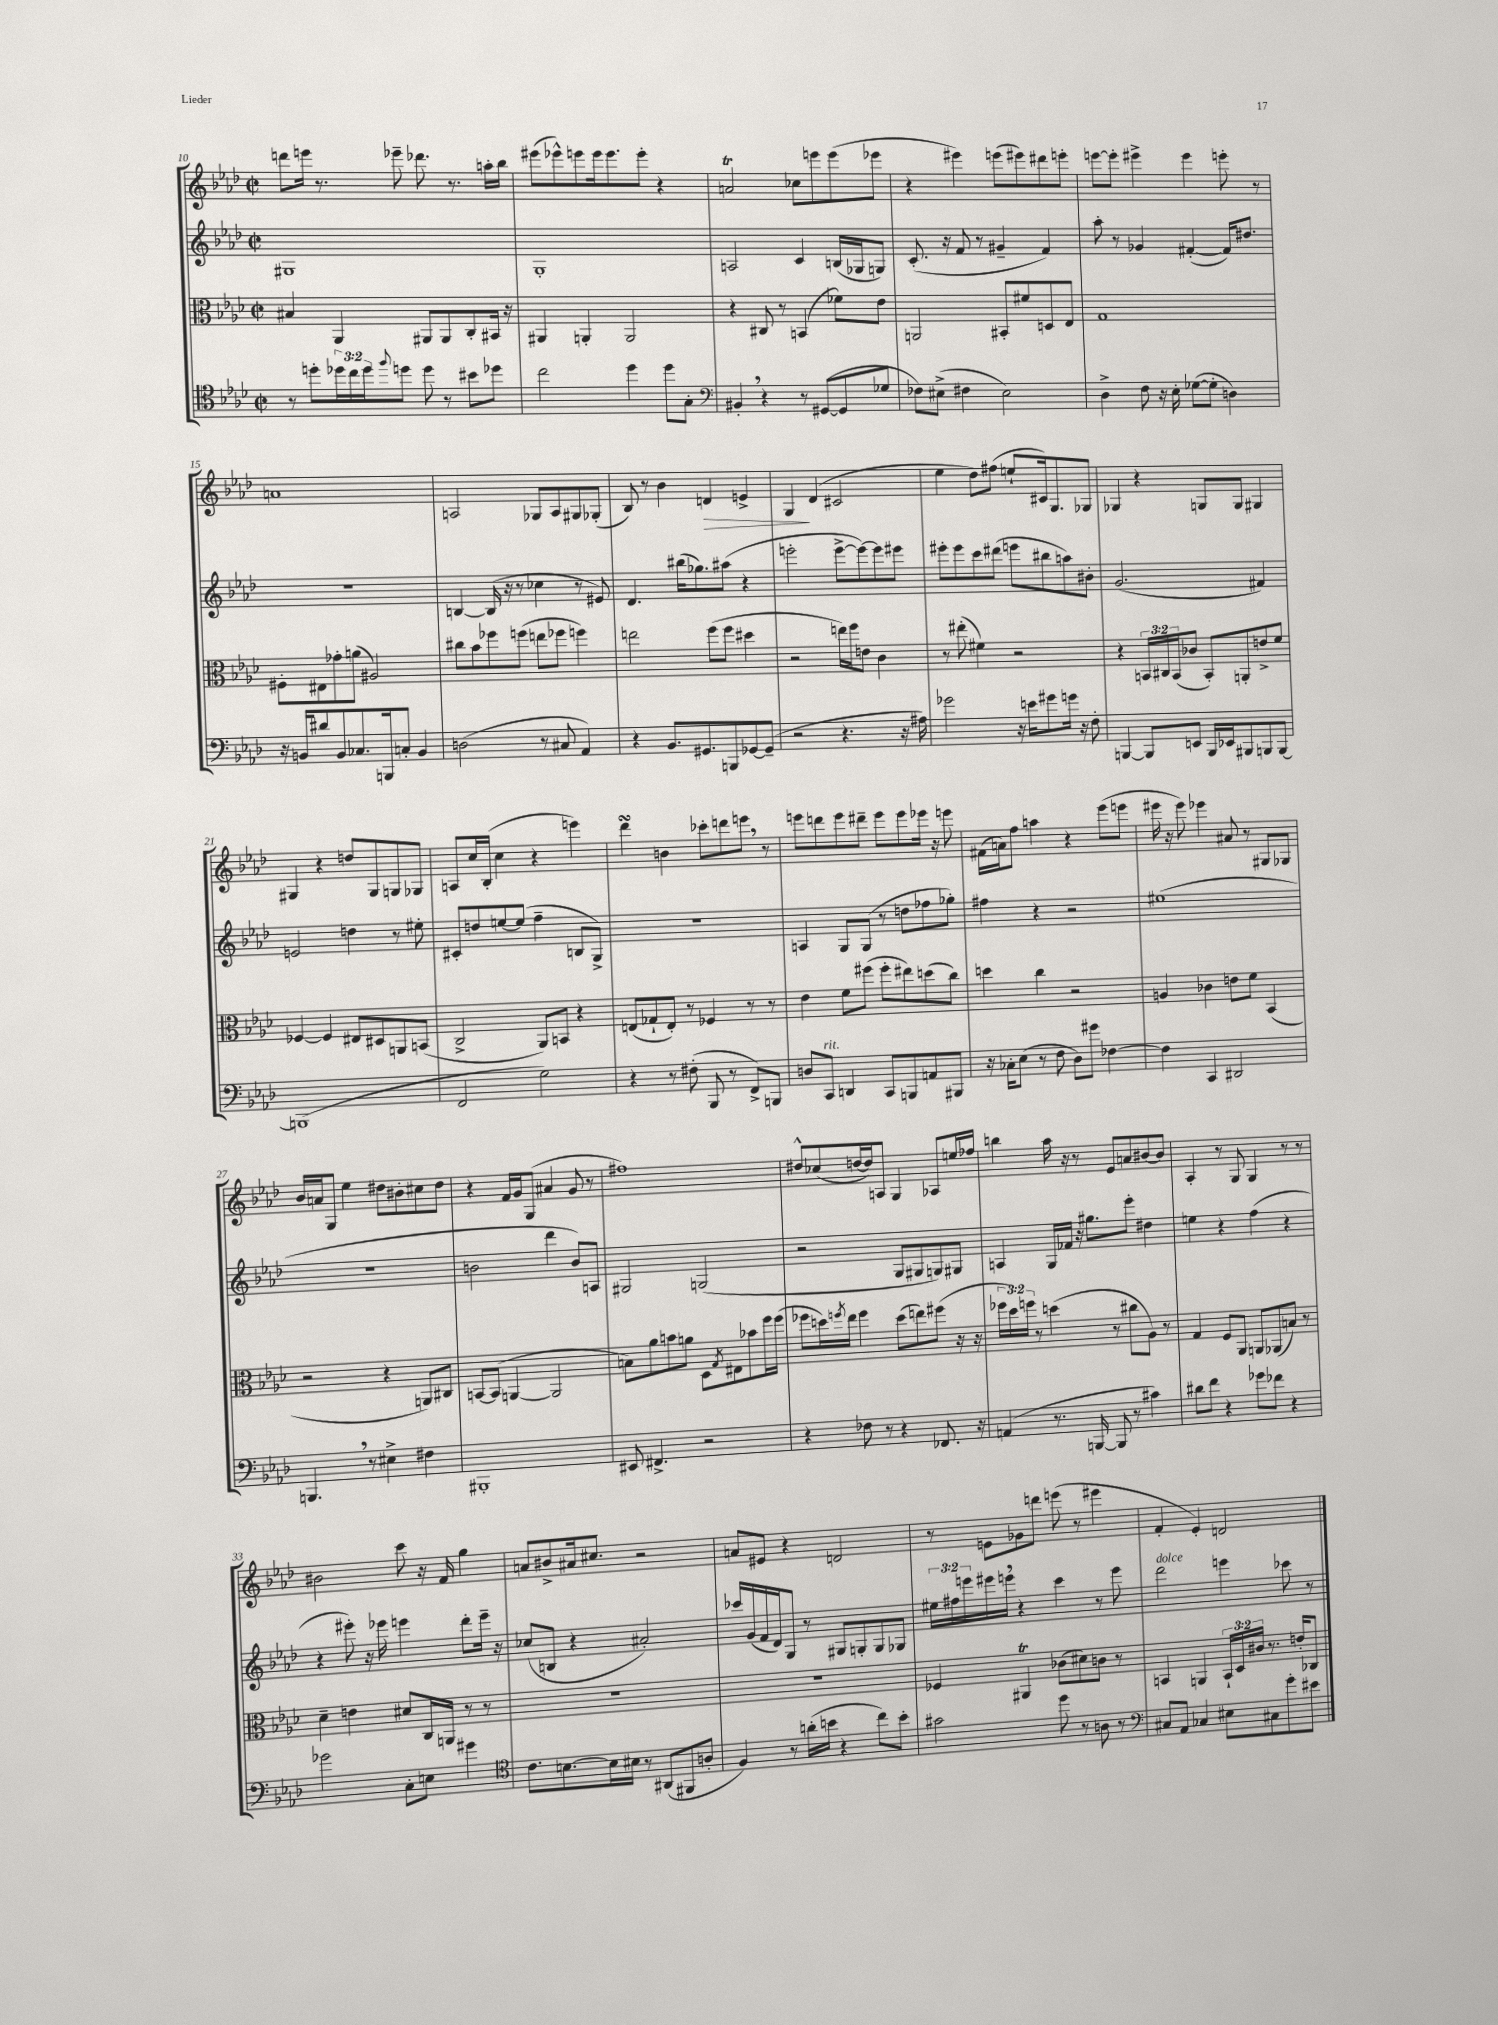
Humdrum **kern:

**kern	**kern	**kern	**kern
*staff4	*staff3	*staff2	*staff1
*clefC4	*clefC3	*clefG2	*clefG2
*k[b-e-a-d-]	*k[b-e-a-d-]	*k[b-e-a-d-]	*k[b-e-a-d-]
*M2/2	*M2/2	*M2/2	*M2/2
*met(c|)	*met(c|)	*met(c|)	*met(c|)
8r	4B#	1G#	8ddd
8dd'	.	.	16eee
.	.	.	8.r
24dd-	4AA-	.	.
24cc	.	.	.
24dd-	.	.	.
8qqff	.	.	.
8dd	.	.	8eee-~
8dd	8AA#	.	8.ddd-
8r	8AA#	.	.
.	.	.	8.r
8b#	8C'	.	.
8dd-	16BB#	.	16aa'
.	16r	.	16bb-
=	=	=	=
2cc	4AA#	1G'	(8eee#
.	.	.	8eee-^^)
.	4AA'	.	8eee
.	.	.	16eee
.	.	.	8.eee
4dd-	2AA	.	.
.	.	.	8eee'
8dd-	.	.	4r
8G'	.	.	.
=	=	=	=
*clefF4	*	*	*
4BB#'	4r	2A	2a
4r	8C#	.	.
.	8r	.	.
8r	(4BB	4c	8cc-
([8GG#	.	.	8eee
8GG#]	8f-)	(16B	(8eee
.	.	16G-	.
8G-	8e-	8G)	8eee-
=	=	=	=
8F-)	2AA	(8.c'	4r
(8E#^	.	.	.
.	.	16r	.
4F#	.	8f	4eee#)
.	.	8r	.
2E#)	8BB#'	4g#~	(8eee
.	8f#	.	8eee#)
.	8D	4f)	8ddd#
.	8E-	.	8eee'
=	=	=	=
4D-^	1G	8aa-'	[8eee
.	.	8r	8eee']
8F	.	4g-	4eee#^
16r	.	.	.
16E-'	.	.	.
([8G-	.	([4f#'	4eee#
8G-']	.	.	.
4D)	.	16f#])	8eee'
.	.	8.dd#	.
.	.	.	8r
=	=	=	=
16r	8F#'	1r	1a
16BB	.	.	.
8d#	8E#	.	.
8BB	8g-'	.	.
8.C-	(8a	.	.
.	2A#)	.	.
16BBB	.	.	.
8C'	.	.	.
4BB	.	.	.
=	=	=	=
(2D	8cc#	[4B	2A
.	8b-	.	.
.	8ff-	(16B]	.
.	.	16r	.
.	(8ff	8r	.
8r	8ee	4cc-	8G-
8C#	8ff-	.	8A
4AA-)	4ff)	8r	8G#
.	.	8e#)	(8G-'
=	=	=	=
4r	2ee	4.d-	8B-)
.	.	.	8r
8.BB-	.	.	4b-
.	.	(16bb#	.
8.GG#	.	8.gg-)	.
.	(8ff	.	4d
8BBB	8ff	(8aa#	.
[8GG-	4dd#	4r	4e^
(8GG-~]	.	.	.
=	=	=	=
2r	2r	2eee'	4G
.	.	.	(4d-
4.r	16ee)	[8eee^	2c#
.	16ff	.	.
.	8e	8eee_)	.
.	4c	8eee]	.
16r	.	8eee#	.
16A#)	.	.	.
=	=	=	=
2g-	8r	8eee#'	4ee-
.	(8ee#'	8eee#	.
.	4f#)	8ccc	8dd-)
.	.	(8ddd#	(8ff#
16r	2r	8eee	8ee`
16e	.	.	.
8g#	.	8bb#	16c#)
.	.	.	8.G
16g	.	8aa)	.
16r	.	.	.
8F'	.	8b#'	8G-
=	=	=	=
[4BBB	4r	(2.g	4G-
8BBB]	24BB	.	4r
.	24C#	.	.
.	(24BB	.	.
8EE	8c-	.	.
16BBB	8BB')	.	8G
16EE-	.	.	.
8BBB#	8AA'	.	8G
8BBB	8e^	4f#)	4G#
[8BBB	8f	.	.
=	=	=	=
(1BBB]	[4F-	2e	4G#
.	4F-]	.	4r
.	8E#	4dd	8dd
.	8D#	.	8G#
.	8AA	8r	8G
.	(8BB	8ee#'	8G-
=	=	=	=
2FF	2C^	8c#'	8A
.	.	8dd	16cc
.	.	.	(16B-'
.	.	[8ee	4cc
.	.	(8ee]	.
2G)	8AA-)	4ff~	4r
.	8BB	.	.
.	4r	8B	4eee)
.	.	8G^)	.
=	=	=	=
4r	(8E	1r	4ddd-
.	8G-`	.	.
8r	8E')	.	4b
(8F#'	8r	.	.
8BBB-	4F-	.	8ccc-'
8r	.	.	8ddd
8FF^)	8r	.	8eee
8BBB	8r	.	8r
=	=	=	=
8D	4e-	4A	8eee
8CC	.	.	8ddd
4DD	8f	8G	8eee
.	(8ff#	(8G	8ddd#~
8CC	8ff#'	8r	8eee
8BBB	8ee#)	8dd	8eee
8AA	(8dd	8ff-	16eee-
.	.	.	16r
8BBB#	8cc)	8gg-')	8eee
=	=	=	=
16r	4dd	4ff#	(16f#
16C-'	.	.	16a)
(8E-	.	.	8ff
8r	4cc	4r	4aa
8F	.	.	.
8D-)	2r	2r	4r
8g#	.	.	.
[4F-	.	.	(8eee-
.	.	.	8eee
=	=	=	=
4F-]	4A	(1ee#	16eee#
.	.	.	16r
.	.	.	8eee#)
4CC	4c-	.	4eee-
2DD#	8e	.	8a#
.	8f	.	8r
.	(4BB-	.	8G#
.	.	.	8G-
=	=	=	=
4.BBB	2r	1r	16b-
.	.	.	16a
.	.	.	8G
.	.	.	4ee-
8r	.	.	.
4E#^	4r	.	8dd#
.	.	.	8b#'
4F#	8AA)	.	8cc#
.	8C#	.	8dd#
=	=	=	=
1BBB#'	[8BB	2b	4r
.	(8BB]	.	.
.	[4AA	.	16f
.	.	.	16g
.	.	.	(8G
.	2AA]	4ddd-	4a#
.	.	8b)	8g
.	.	8A	8r
=	=	=	=
8EE#	8B)	2G#	1ff#)
4.FF#^	8a-	.	.
.	8b	.	.
.	8a	.	.
2r	8D-	(2G	.
.	8qG	.	.
.	8E#	.	.
.	8b-	.	.
.	16ff	.	.
.	(16ff	.	.
=	=	=	=
4r	8ff-	2r	8dd#^^
.	16dd)	.	(8cc-
.	8qff	.	.
.	16ee-	.	.
8F-	4ff	.	[16dd
.	.	.	16dd])
8r	.	.	8A
4r	(8dd	8G	4G
.	8ee)	8G#	.
8.FF-	(8ff#	8G)	8A-
.	16r	8G#	16ee
16r	16r	.	16ff-
=	=	=	=
(4AA	24ff-	4A	4bb
.	24dd-)	.	.
.	24ff	.	.
.	8r	.	.
8.r	(4dd	16G	16aa-
.	.	16f-	16r
.	.	16r	8r
[16BBB	.	8.gg#	.
8BBB]	8r	.	8e-
8r	8cc#	8eee-'	8a
4c#)	8A-)	4dd#	[8b#
.	8r	.	8b#]
=	=	=	=
8d#	4G	4ee	4A-'
8f	.	.	.
4r	8F	4r	8r
.	8AA-	.	8G
8g-	8AA	(4ff	4G
8f-	(8AA-	.	.
4r	8B)	4r	8r
.	8r	.	8r
=	=	=	=
2g-	4d-~	4r	2b#
.	4e	8eee#')	.
.	.	16r	.
.	.	16eee-	.
8C'	8d#	4eee	8ccc
8E	16C	.	16r
.	16AA	.	16f
4g#	8r	8ddd-'	4gg
.	8r	16eee~	.
.	.	16r	.
=	=	=	=
*clefC4	*	*	*
8.c	1r	(8cc-	8a
.	.	8B	8b#^
[8.B	.	.	.
.	.	4r	16a#
.	.	.	8.cc#
16B]	.	.	.
16B#	.	.	.
8r	.	2a#')	2r
(8AA#	.	.	.
8FF#	.	.	.
8A'	.	.	.
=	=	=	=
4F)	1r	16ccc-	8a
.	.	(16g	.
.	.	16f	8e#
.	.	16d-)	.
8r	.	8G	4r
(16a'	.	8r	.
16b	.	.	.
4r	.	8G#	2d
.	.	8G'	.
8cc)	.	8G	.
8b'	.	8G-	.
=	=	=	=
2g#	4F-	24ee#	8r
.	.	24ff#	.
.	.	24eee	.
.	.	16eee#	8e
.	.	16eee	.
.	4AA#	4r	8g-
.	.	.	8ddd
8dd-	(8c-	4ccc	(8eee
8r	8d#)	.	8r
8A	8c	8r	4eee#
8r	8r	8eee	.
=	=	=	=
*clefF4	*	*	*
8C#	4BB	2ddd-	4f'
8AA-	.	.	.
4C-	4AA	.	4e-')
8E#	24BB`	4eee	2d
.	24D-	.	.
.	24c#	.	.
8C#	8.r	.	.
8g'	.	8ccc-	.
.	16e'	.	.
8e#	8C-	8r	.
==	==	==	==
*-	*-	*-	*-
